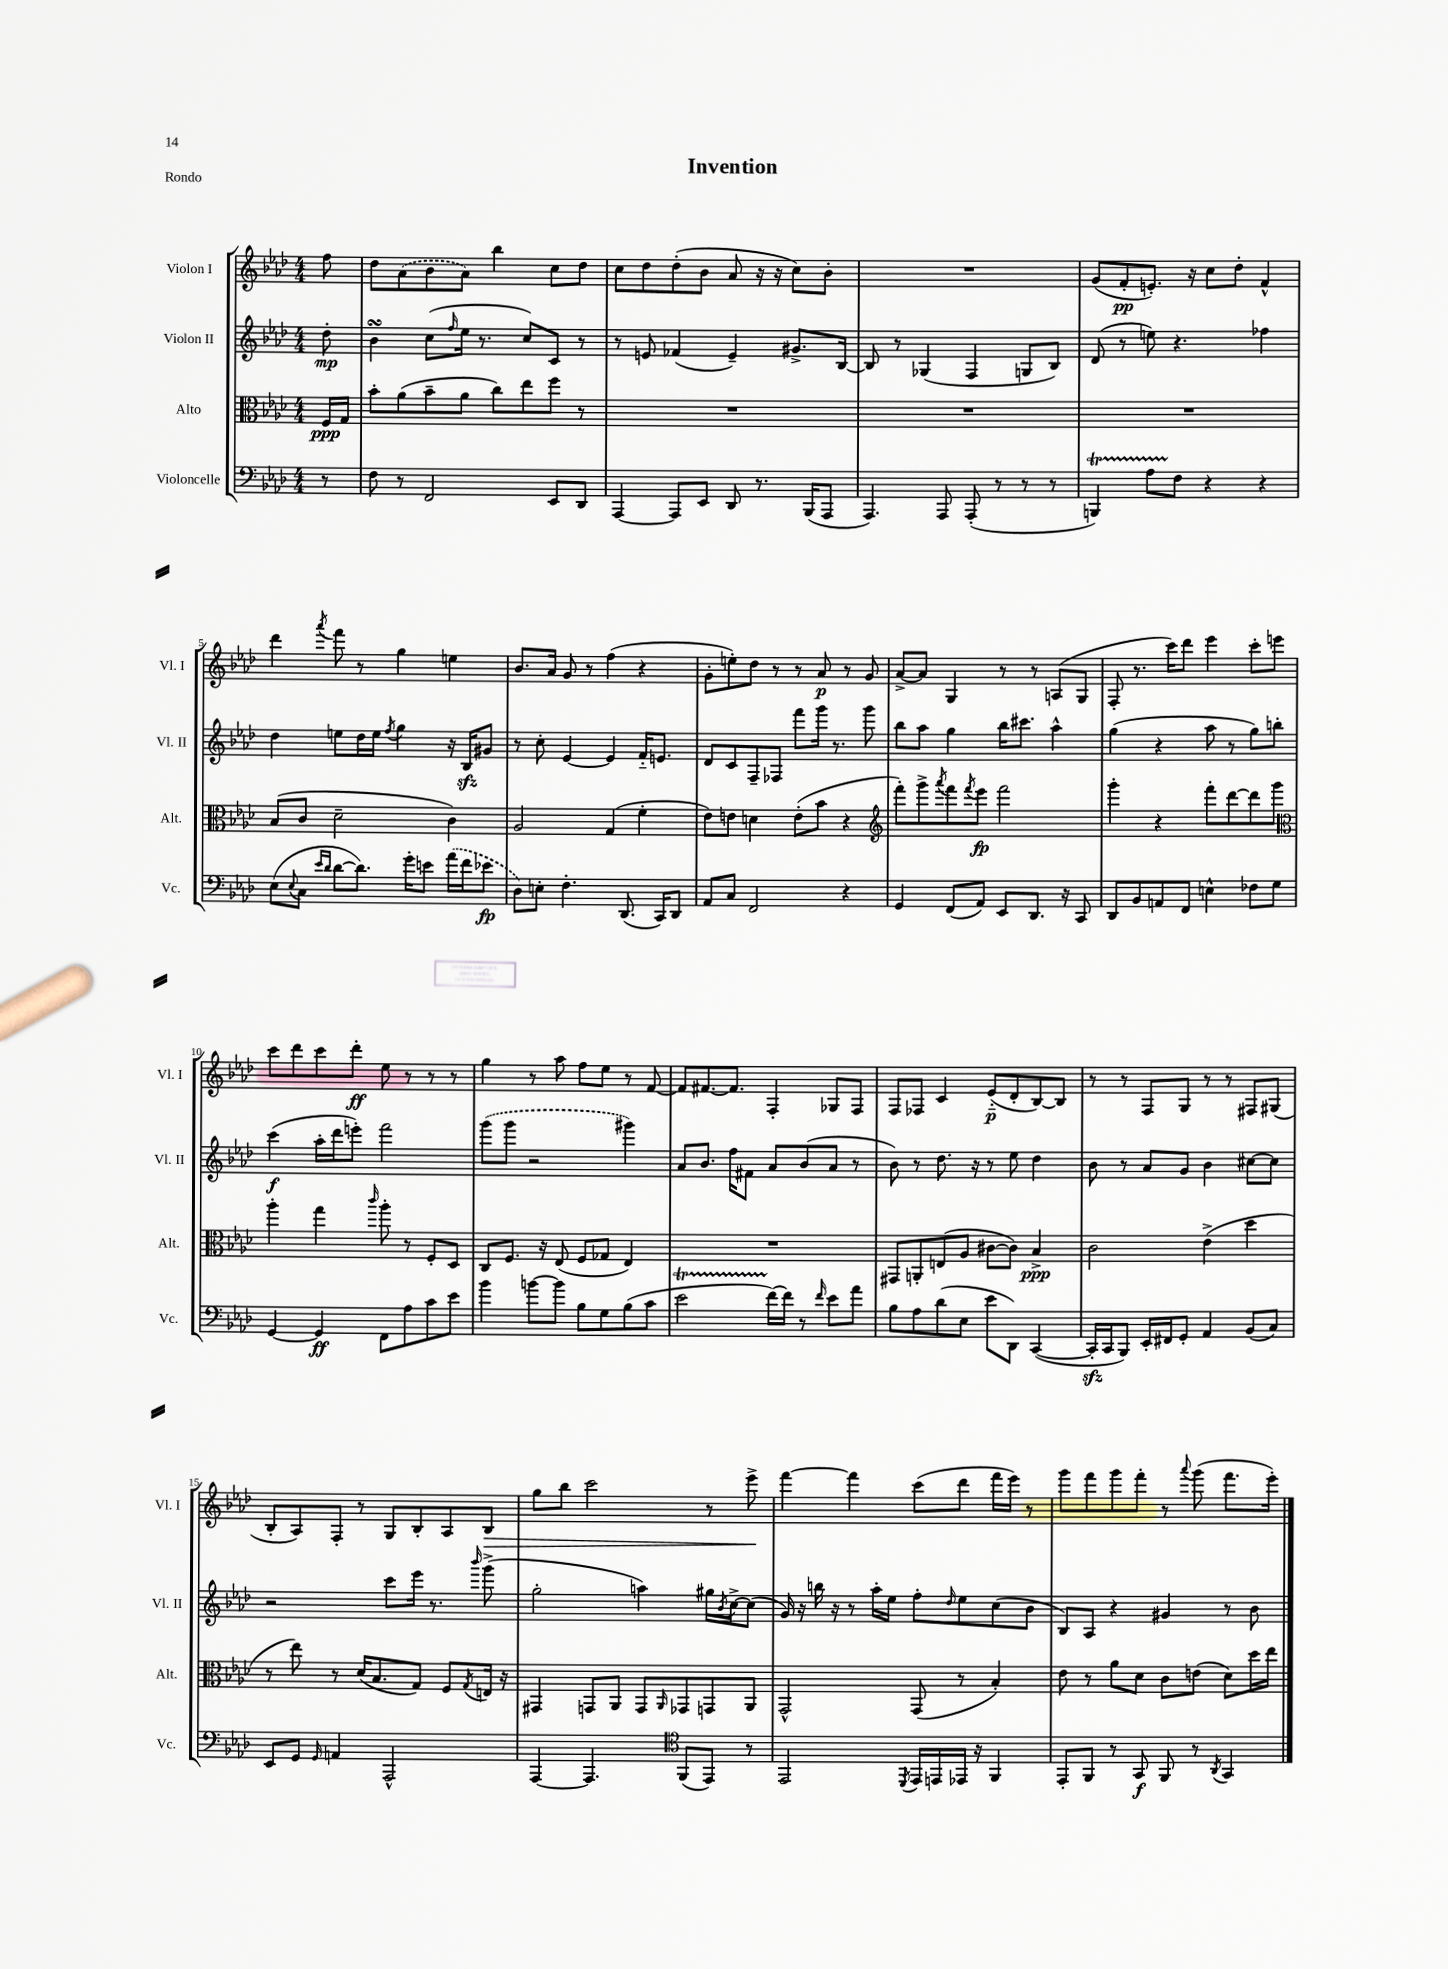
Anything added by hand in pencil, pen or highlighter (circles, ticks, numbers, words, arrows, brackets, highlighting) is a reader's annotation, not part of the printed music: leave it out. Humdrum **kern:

**kern	**kern	**kern	**kern
*staff4	*staff3	*staff2	*staff1
*clefF4	*clefC3	*clefG2	*clefG2
*k[b-e-a-d-]	*k[b-e-a-d-]	*k[b-e-a-d-]	*k[b-e-a-d-]
*M4/4	*M4/4	*M4/4	*M4/4
8r	16F/LL	8dd-'\	8ff\
.	16G/JJ	.	.
=	=	=	=
8F\	8b-'\L	4b-\	8dd-\L
8r	(8a-\	.	(8a-\
2FF/	8b-~\	(8cc\L	8b-\
.	.	16qqff/	.
.	8a-\J	16ee-\Jk	8a-\J)
.	.	8.r	.
.	8cc\L)	.	4bb-\
.	8ee-\	8cc/L)	.
8EE-/L	8ff\J	8c/J	8cc\L
8DD-/J	8r	8r	8dd-\J
=	=	=	=
[4AAA-/	1r	8r	8cc\L
.	.	8e/	8dd-\
8AAA-/]L	.	(4f-/	(8dd-'\
8EE-/J	.	.	8b-\J
8DD-/	.	4e~/)	8a-/
8.r	.	.	16r
.	.	.	16r
.	.	8.g#^/L	8cc\L)
(16BBB-/LK	.	.	.
8AAA-/J	.	.	8b-'\J
.	.	[16B-/Jk	.
=	=	=	=
4.AAA-/)	1r	8B-/]	1r
.	.	8r	.
.	.	(4G-/	.
8AAA-/	.	.	.
(8AAA-'/	.	4F/	.
8r	.	.	.
8r	.	8G/L	.
8r	.	8B-/J)	.
=	=	=	=
4BBB/)	1r	(8d-/	(8g/L
.	.	8r	8f'/
8A-\L	.	8ee\)	8.e'/J)
8F\J	.	4.r	.
.	.	.	16r
4r	.	.	8cc\L
.	.	.	8dd-'\J
4r	.	4ff-\	4f^^/
=	=	=	=
(8E-\L	(8B-/L	4dd-\	4ddd-\
8qqE-/	.	.	.
8C\J	8c/J	.	.
16qqe-/LL	.	.	.
16qqd-/JJ	.	.	8qaaa-/
[8d-\L	2d-~\	8ee\L	8fff\
8.d-\]J)	.	16dd-\L	8r
.	.	16ee\JJ	.
.	.	8qff/	.
.	.	4gg\	4gg\
16g'\LK	.	.	.
8e\J	.	.	.
(16a-\LL	4c\)	16r	4ee\
16f\J	.	16B-/LK	.
8e-\J	.	8g#/J	.
=	=	=	=
8D-\L)	2A-/	8r	8.b-/L
8E'\J	.	8cc'\	.
.	.	.	16a-/Jk
4.F'\	.	[4e-/	8g/
.	.	.	8r
.	(4G/	4e-/]	(4ff\
(8.DD-/	.	.	.
.	4f'\	16f'~/LK	4r
16CC/LK)	.	8.e/J	.
8DD-/J	.	.	.
=	=	=	=
8AA-/L	8e-\L)	8d-/L	8g'\L
8C/J	8e\J	8c/	8ee'\)
2FF/	4d\	8F~/	8dd-\J
.	.	8F-/J	8r
.	(8e'\L	8fff\L	8r
.	8b-\J	16ggg\Jk	8a-/
.	.	8.r	.
4r	4r	.	8r
.	.	8ggg\	8g/
=	=	=	=
*	*clefG2	*	*
4GG/	8fff'\L)	8bb-\L	[8a-^/L
.	8ggg^\	8aa-\J	8a-/]J
.	8qaaa-/	.	.
(8FF/L	8fff\	4gg\	4G/
.	8qfff/	.	.
8AA-/J)	8eee-\J	.	.
8EE-/L	2fff\	16bb-\LK	8r
.	.	8.ccc#\J	.
8.DD-/J	.	.	8r
.	.	4aa-^^\	(8A/L
16r	.	.	.
8CC/	.	.	8G/J
=	=	=	=
8DD-/L	4ggg'\	(4gg\	8F'/
8BB-/	.	.	8.r
8AA/	4r	4r	.
.	.	.	16ccc\LK)
8FF/J	.	.	8ddd-\J
4E^^\	8fff'\L	8aa-\	4eee-\
.	[8ddd-\	8r	.
8F-\L	8ddd-\]	8gg\L)	8ccc'\L
8G\J	8ggg\J	8bb'\J	8eee\J
=	=	=	=
*	*clefC3	*	*
[4GG/	4aa-'\	(4ccc\	8ccc\L
.	.	.	8ddd-\
4GG/]	4gg\	16aa-'\LL	8ccc\
.	.	16ddd-\J	.
.	.	8eee'\J)	8ddd-'\J
.	16qqccc/	.	.
8FF\L	8aa-'\	2fff\	8ee-\
8A-\	8r	.	8r
8c\	8F'/L	.	8r
8e-\J	8D-/J	.	8r
=	=	=	=
4b-\	8C/L	(8ggg\L	4gg\
.	8.F/J	8ggg\J	.
[8b\L	.	2r	8r
.	16r	.	.
8b\]J	(8E-/	.	8aa-\
8B-\L	8F/L	.	8ff\L
8G\	8G-/J	.	8ee-\J
(8B-\	4E-/)	4ggg#\)	8r
8c\J	.	.	[8f/
=	=	=	=
2e-\	1r	8a-/L	8f/]L
.	.	8.b-/J	[8.f#/
.	.	16ff\LK	8.f#/]J
.	.	8f#\J	.
[16f\LL)	.	8a-/L	4F'/
16f\]JJ	.	.	.
8r	.	(8b-/	.
16qqf/	.	.	.
8e-\L	.	8a-/J	8G-/L
8a-\J	.	8r	8F/J
=	=	=	=
8B-\L	8GG#/L	8b-\)	8F/L
8A-\	8AA'/	8r	8F-/J
(8d-\	(8E/	8.dd-\	4c/
8E-\J	8A-/J	.	.
.	.	16r	.
8e-\L	[8c#\L	8r	(8e-'~/L
8DD-\J)	8c#\]J)	8ee-\	8d-'/
([4CC/	4B-^/	4dd-\	[8B-/)
.	.	.	8B-/]J
=	=	=	=
16CC'/]LL	2c\	8b-\	8r
16CC/J	.	.	.
8BBB-/J)	.	8r	8r
16EE-'/LL	.	8a-/L	8F/L
16FF#/J	.	.	.
8GG'/J	.	8g/J	8G/J
4AA-/	(4e-^\	4b-\	8r
.	.	.	8r
(8BB-/L	4dd-\	[8cc#\L	8F#/L
8C/J)	.	8cc#\]J	(8G#/J
=	=	=	=
8EE-/L	8r	2r	8B-'/L
8GG/J	8ee-\)	.	8A-/)
16qqGG/	.	.	.
4AA/	8r	.	8F'/J
.	(16d-/LK	.	8r
.	8.B-/	.	.
2AAA-^^/	.	8ccc\L	8G/L
.	8G/J)	16eee-\Jk	8B-'/
.	.	8.r	.
.	8F/L	.	8A-/
.	8qG/	16qqbbb-/	.
.	16E/Jk	(8ggg^\	8B-/J
.	16r	.	.
=	=	=	=
[4AAA-/	4GG#/	2gg'\	8gg\L
.	.	.	8bb-\J
4.AAA-/]	8GG/L	.	2ccc\
.	8AA-/J	.	.
.	8GG/L	4aa\)	.
*clefC4	*	*	*
.	16qqAA-/	.	.
(8FF/L	8GG-/	.	.
8EE-/J)	8GG/	16gg#\LL	8r
.	.	8qb-/	.
.	.	[16cc^\J	.
8r	8AA-/J	(8cc\]J	8eee-^\
=	=	=	=
2EE-/	2GG^^/	16g/)	[4fff\
.	.	16r	.
.	.	16bb\	.
.	.	16r	.
.	.	8r	4fff\]
.	.	16aa-'\LL	.
.	.	16ee-\JJ	.
8qDD-/	.	.	.
16EE-/LL	(8GG/	8ff'\L	(8ccc\L
16EE/	.	.	.
.	.	16qqdd-/	.
16EE-/JJ	8r	8ee-\	8ddd-\J
16r	.	.	.
4FF/	4B-'/)	(8cc\	16fff\LL
.	.	.	16eee-\JJ)
.	.	8b-\J	8r
=	=	=	=
8EE-'/L	8e-\	8B-/L)	8ggg\L
8FF/J	8r	8A-/J	8fff\
8r	8a-\L	4r	8ggg\
8GG/	8d-\J	.	8fff'\J
8FF/	8c\L	4g#/	8r
.	.	.	8qqaaa-/
8r	(8e\J	.	(8ggg\
8qAA-/	.	.	.
4GG/	8d-\L)	8r	8.fff\L
.	16dd-\L	8b-\	.
.	16ee-\JJ	.	16eee-'\Jk)
==	==	==	==
*-	*-	*-	*-
